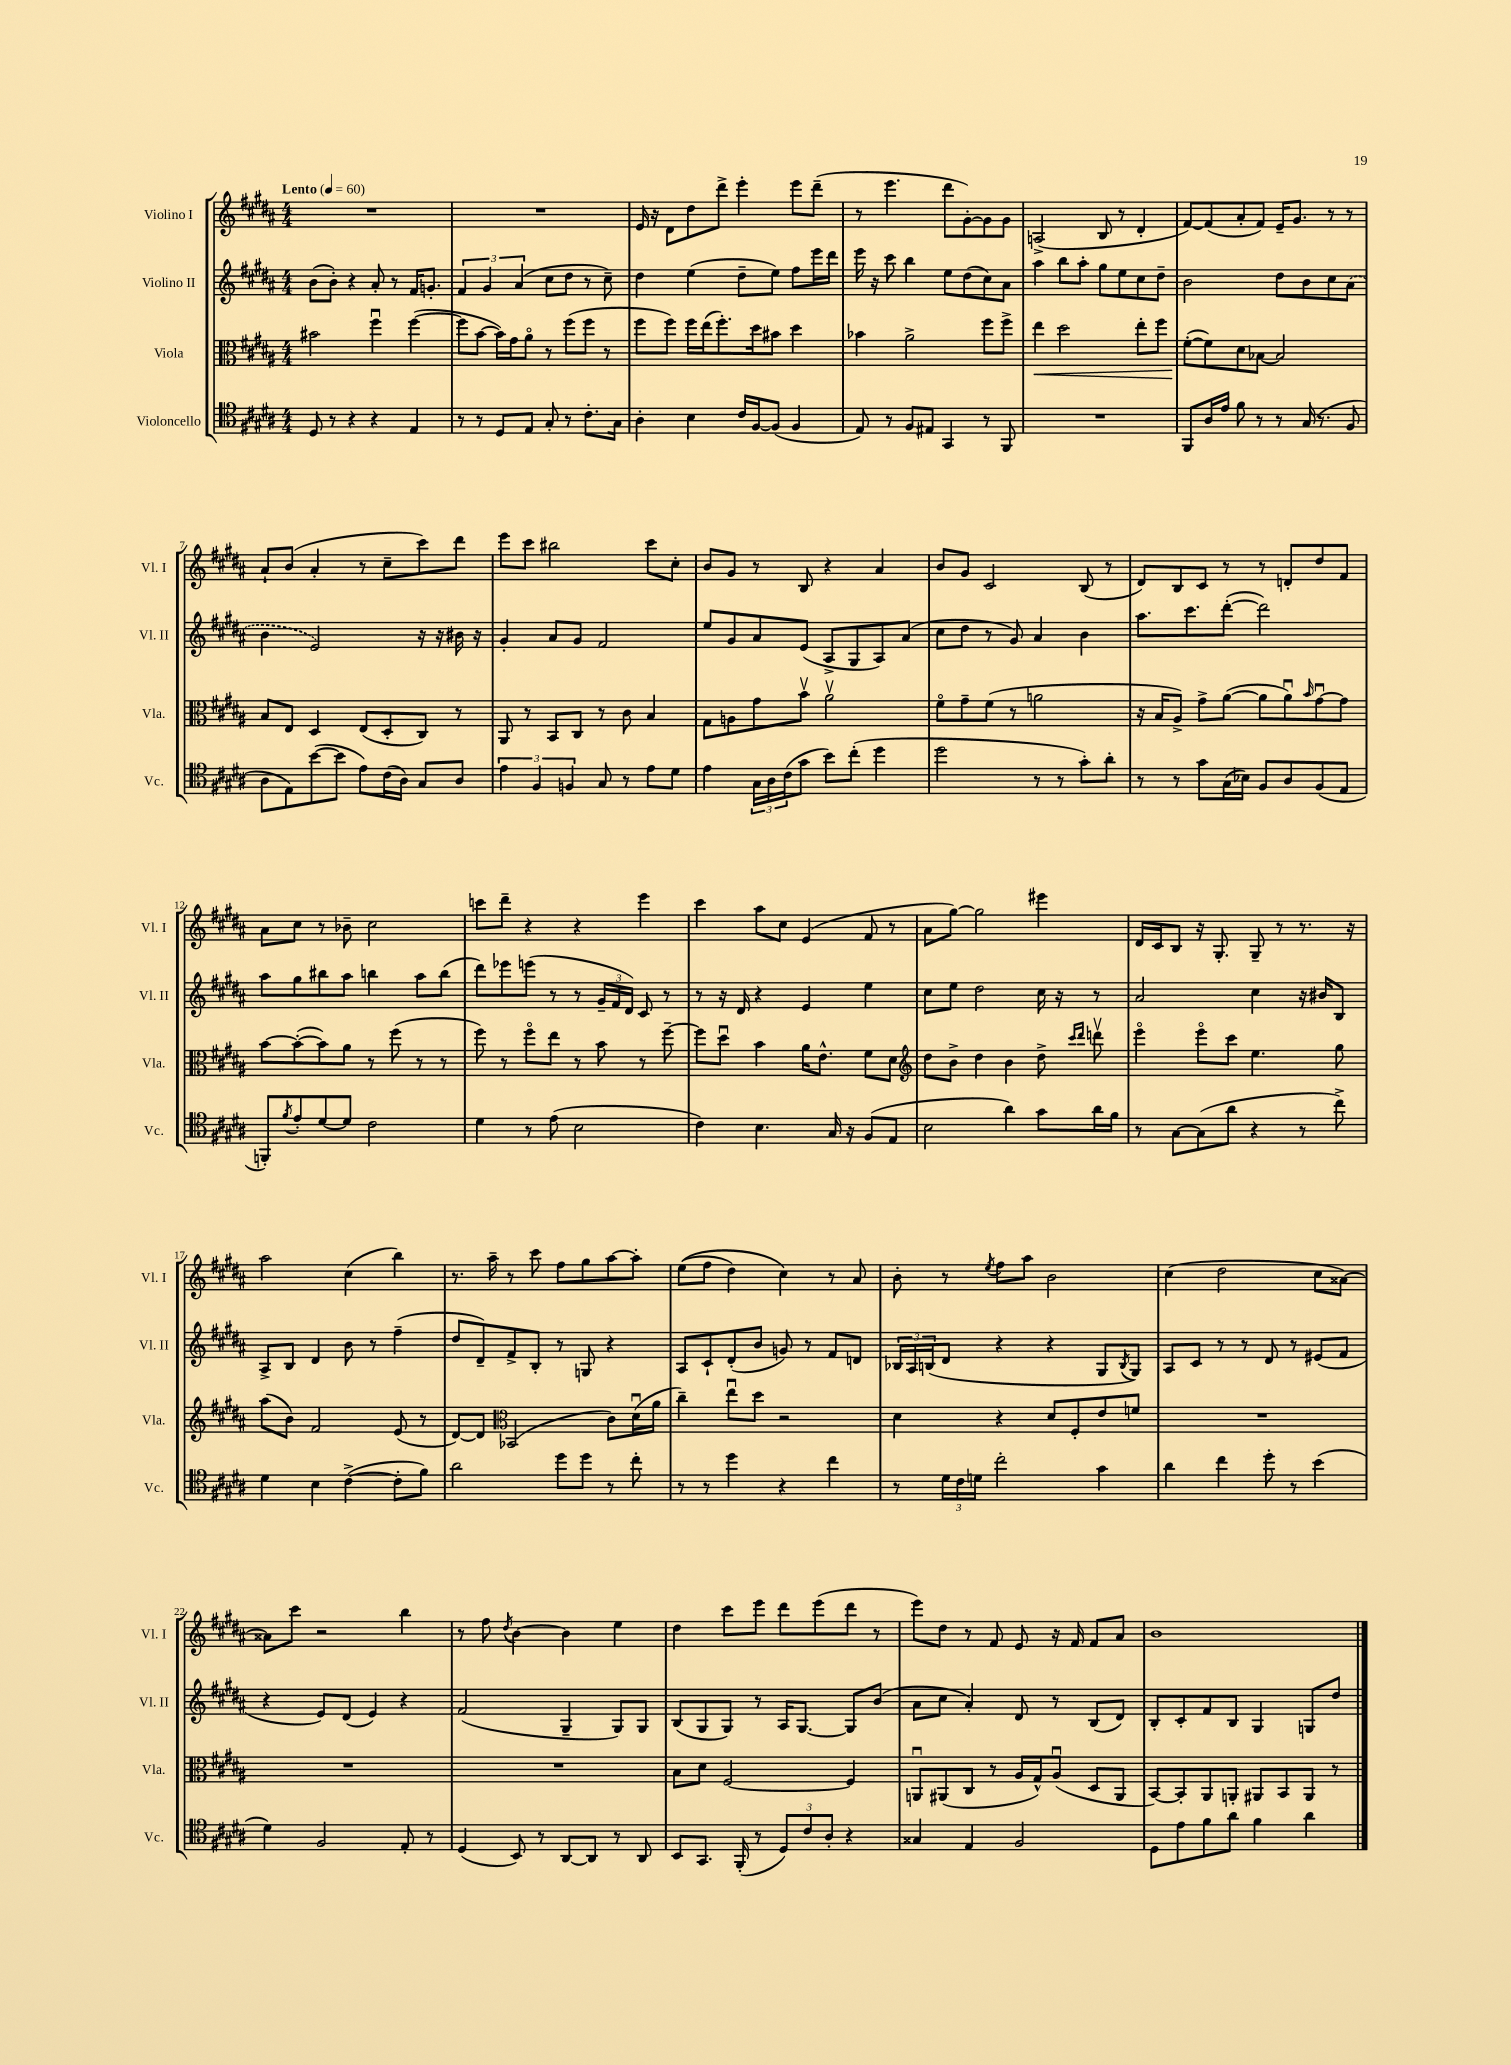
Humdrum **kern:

**kern	**kern	**kern	**kern
*staff4	*staff3	*staff2	*staff1
*clefC4	*clefC3	*clefG2	*clefG2
*k[f#c#g#d#a#]	*k[f#c#g#d#a#]	*k[f#c#g#d#a#]	*k[f#c#g#d#a#]
*M4/4	*M4/4	*M4/4	*M4/4
*MM60	*MM60	*MM60	*MM60
8D#/	2b#\	(8b\L	1r
8r	.	8b'\J)	.
4r	.	4r	.
4r	4ff#u\	8a#'/	.
.	.	8r	.
4E/	([4ff#\	16f#/LK	.
.	.	8.g'/J	.
=	=	=	=
8r	8ff#\]L	6f#/	1r
8r	[8b\J	.	.
.	.	6g#/	.
8D#/L	16b\]LL)	.	.
.	16g#\J	.	.
.	.	(6a#/	.
8E/J	8a#o\J	.	.
8G#'/	8r	8cc#\L	.
8r	(8ff#\L	8dd#\J	.
8.c#'\L	8ff#\J	8r	.
.	8r	8cc#~\)	.
16G#\Jk	.	.	.
=	=	=	=
4A#'\	8ff#\L	4dd#\	16e/
.	.	.	16r
.	8ff#\J)	.	8d#\L
4B\	16ff#\LL	(4ee\	8dd#\
.	(16ee\J	.	.
.	8.ff#'\)	.	8ddd#^\J
16c#/LL	.	8dd#~\L	4eee'\
[16F#/J	16dd#\k	.	.
(8F#/]J	8b#\J	8ee\J)	.
4F#/	4dd#\	8ff#\L	8eee\L
.	.	16eee\L	(8ddd#~\J
.	.	16ddd#\JJ	.
=	=	=	=
8E/)	4b-\	16eee\	8r
.	.	16r	.
8r	.	8ccc#\	4.eee\
8F#/L	2a#^\	4bb\	.
8E#/J	.	.	.
4GG#/	.	8ee\L	8ddd#\L
.	.	(8dd#\	[8g#'\)
8r	8ff#\L	8cc#\)	8g#\]
8FF#/	8ff#^\J	8a#\J	8g#\J
=	=	=	=
1r	4ee\	4aa#\	(2A^/
.	2dd#\	8bb\L	.
.	.	8aa#'\J	.
.	.	8gg#\L	8B/
.	.	8ee\	8r
.	8ee'\L	8cc#\	4d#'/
.	8ff#\J	8dd#~\J	.
=	=	=	=
8FF#/L	([8f#'\L	2b\	[8f#/L)
16A#/L	8f#\])	.	(8f#/]
16e/JJ	.	.	.
8f#\	8d#\	.	8a#'/
8r	[8B-\J	.	8f#/J)
8r	2B-/]	8dd#\L	16e~/LK
.	.	.	8.g#/J
(16G#/	.	8b\	.
8.r	.	.	.
.	.	8cc#\	8r
8F#/	.	(8a#\J	8r
=	=	=	=
8A#\L	8B/L	4b\	8a#`/L
8E\)	8E/J	.	(8b/J
([8b\	4D#/	2e/)	4a#'/
8b\]J	.	.	.
8e\L)	(8E/L	.	8r
(16c#\L	8D#'/	.	8cc#~\L
16A#\JJ)	.	.	.
8G#/L	8C#/J)	16r	8ccc#\)
.	.	16r	.
8A#/J	8r	16b#\	8ddd#\J
.	.	16r	.
=	=	=	=
6e\	8AA#/	4g#'/	8eee\L
.	8r	.	8ccc#\J
6F#/	.	.	.
.	8BB/L	8a#/L	2bb#\
6F/	.	.	.
.	8C#/J	8g#/J	.
8G#/	8r	2f#/	.
8r	8c#\	.	.
8e\L	4B/	.	8ccc#\L
8d#\J	.	.	8cc#'\J
=	=	=	=
4e\	8G#\L	8ee/L	8b/L
.	8A\	8g#/	8g#/J
24G#\LL	8g#\	8a#/	8r
24A#\	.	.	.
(24c#\J	.	.	.
8g#\J	8bv\J	(8e/J	8B/
8b\L)	2a#v\	8A#^/L	4r
(8cc#'\J	.	8G#/	.
4dd#\	.	8A#/)	4a#/
.	.	(8a#/J	.
=	=	=	=
2dd#\	8f#o\L	8cc#\L	8b/L
.	8g#~\	8dd#\J	8g#/J
.	(8f#\J	8r	2c#/
.	8r	8g#/)	.
8r	2a\	4a#/	.
8r	.	.	.
8g#'\L)	.	4b\	(8B/
8a#'\J	.	.	8r
=	=	=	=
8r	16r	8.aa#\L	8d#/L)
.	16B/LK	.	.
8r	8A#^/J)	.	8B/
.	.	8.ccc#\	.
8g#\L	8g#^\L	.	8c#/J
(16G#\L	([8a#\J	([8ddd#'\J	8r
16B-\JJ)	.	.	.
8F#/L	8a#\]L	2ddd#\])	8r
8A#/	8a#u\)	.	8d'/L
.	16qqb/	.	.
(8F#/	[8g#u\	.	8dd#/
8E/J	8g#\]J	.	8f#/J
=	=	=	=
8FF'/L)	[8b\L	8aa#\L	8a#\L
8qf#/	.	.	.
8e'/	(8b'\_	8gg#\	8cc#\J
[8d#/	8b\])	8bb#\	8r
8d#/]J	8a#\J	8aa#\J	8b-~\
2c#\	8r	4bb\	2cc#\
.	(8ff#\	.	.
.	8r	8aa#\L	.
.	8r	(8bb\J	.
=	=	=	=
4d#\	8ff#\)	8ddd#\L)	8ccc\L
.	8r	8eee-\	8ddd#~\J
8r	8ff#o\L	(8eee\J	4r
(8e\	8ee\J	8r	.
2B\	8r	8r	4r
.	8b\	24g#~/LL	.
.	.	24f#/	.
.	.	24d#/JJ)	.
.	8r	8c#/	4eee\
.	[8ff#~\	8r	.
=	=	=	=
4c#\)	8ff#\]L	8r	4ccc#\
.	8dd#u\J	16r	.
.	.	16d#/	.
4.B\	4b\	4r	8aa#\L
.	.	.	8cc#\J
.	16a#\LK	4e/	(4e/
.	8.e^^\J	.	.
16G#/	.	.	.
16r	.	.	.
(8F#/L	8f#\L	4ee\	8f#/
8E/J	8d#\J	.	8r
=	=	=	=
*	*clefG2	*	*
2B\	8dd#\L	8cc#\L	8a#\L
.	8b^\J	8ee\J	[8gg#\J)
.	4dd#\	2dd#\	2gg#\]
4a#\)	4b\	.	.
8g#\L	8dd#^\	16cc#\	4eee#\
.	.	16r	.
.	16qqccc#/LL	.	.
.	16qqddd#/JJ	.	.
16a#\L	8dddv\	8r	.
16f#\JJ	.	.	.
=	=	=	=
8r	4eeeo\	2a#/	16d#/LL
.	.	.	16c#/J
[8G#\L	.	.	8B/J
(8G#\]	8eeeo\L	.	16r
.	.	.	8.G#'/
8a#\J	8ccc#\J	.	.
4r	4.ee\	4cc#\	8G#~/
.	.	.	8r
8r	.	16r	8.r
.	.	16b#/LK	.
8cc#^\)	8gg#\	8B/J	.
.	.	.	16r
=	=	=	=
4d#\	(8aa#\L	8A#^/L	2aa#\
.	8b\J)	8B/J	.
4B\	2f#/	4d#/	.
([4c#^\	.	8b\	(4cc#\
.	.	8r	.
8c#'\]L	(8e/	(4ff#~\	4bb\)
8f#\J)	8r	.	.
=	=	=	=
2a#\	[8d#/L)	8dd#/L	8.r
.	8d#/]J	8d#~/)	.
.	.	.	16aa#~\
*	*clefC3	*	*
.	(2BB-/	8f#^/	8r
.	.	8B'/J	8ccc#\
8dd#\L	.	8r	8ff#\L
8dd#\J	.	8G/	8gg#\
8r	8c#\L)	4r	[8aa#\
8cc#'\	(16d#u\L	.	8aa#'\]J
.	16a#\JJ	.	.
=	=	=	=
8r	4cc#~\)	8A#/L	&((8ee\L
8r	.	8c#`/	8ff#\J
4dd#\	8eeu\L	(8d#'/	4dd#\)
.	8dd#\J	8b/J	.
4r	2r	8g/)	4cc#\&)
.	.	8r	.
4cc#\	.	8f#/L	8r
.	.	8d/J	8a#/
=	=	=	=
8r	4d#\	24B-/LL	8b'\
.	.	24A#/	.
.	.	(24B/J	.
24d#\LL	.	8d#/J	8r
24c#\	.	.	.
24d\JJ	.	.	.
.	.	.	8qee/
2cc#'\	4r	4r	8ff#\L
.	.	.	8aa#\J
.	8d#/L	4r	2b\
.	8F#'/	.	.
4g#\	8e/	8G#/L	.
.	.	8qB/	.
.	8f/J	8G#/J)	.
=	=	=	=
4a#\	1r	8A#/L	(4cc#\
.	.	8c#/J	.
4cc#\	.	8r	2dd#\
.	.	8r	.
8dd#'\	.	8d#/	.
8r	.	8r	.
(4b\	.	(8e#/L	8cc#\L
.	.	8f#/J	[8a##\J)
=	=	=	=
4d#\)	1r	4r	8a##\]L
.	.	.	8ccc#\J
2F#/	.	8e/L)	2r
.	.	(8d#/J	.
.	.	4e/)	.
8E'/	.	4r	4bb\
8r	.	.	.
=	=	=	=
(4D#/	1r	(2f#/	8r
.	.	.	8ff#\
.	.	.	8qdd#/
8BB/)	.	.	[4b\
8r	.	.	.
[8AA#/L	.	4G#~/	4b\]
8AA#/]J	.	.	.
8r	.	8G#/L)	4ee\
8AA#/	.	8G#/J	.
=	=	=	=
8BB/L	8B\L	(8B/L	4dd#\
8.GG#/J	8d#\J	8G#/	.
.	[2F#/	8G#/J)	8ccc#\L
(16FF#'/	.	.	.
8r	.	8r	8eee\J
12D#/L)	.	16A#/LK	8ddd#\L
.	.	[8.G#/J	.
12c#/	.	.	.
.	.	.	(8eee\
12A#'/J	.	.	.
4r	4F#/]	8G#/]L	8ddd#\J
.	.	(8b/J	8r
=	=	=	=
4G##/	8AAu/L	8a#\L	8eee\L)
.	(8AA#/	8cc#\J	8dd#\J
4E/	8C#/J	4a#'/)	8r
.	8r	.	8f#/
2F#/	16A#/LL	8d#/	8e/
.	16G#^^/J)	.	.
.	(8A#u/J	8r	16r
.	.	.	16f#/
.	8D#/L	(8B/L	8f#/L
.	8AA#/J	8d#/J)	8a#/J
=	=	=	=
8D#\L	[8BB/L)	8B'/L	1b
8e\	8BB'/]	8c#'/	.
8f#\	8AA#/	8f#/	.
8a#\J	8AA'/J	8B/J	.
4f#\	8AA#/L	4G#/	.
.	8BB/	.	.
4a#\	8AA#/J	8G/L	.
.	8r	8dd#/J	.
==	==	==	==
*-	*-	*-	*-
